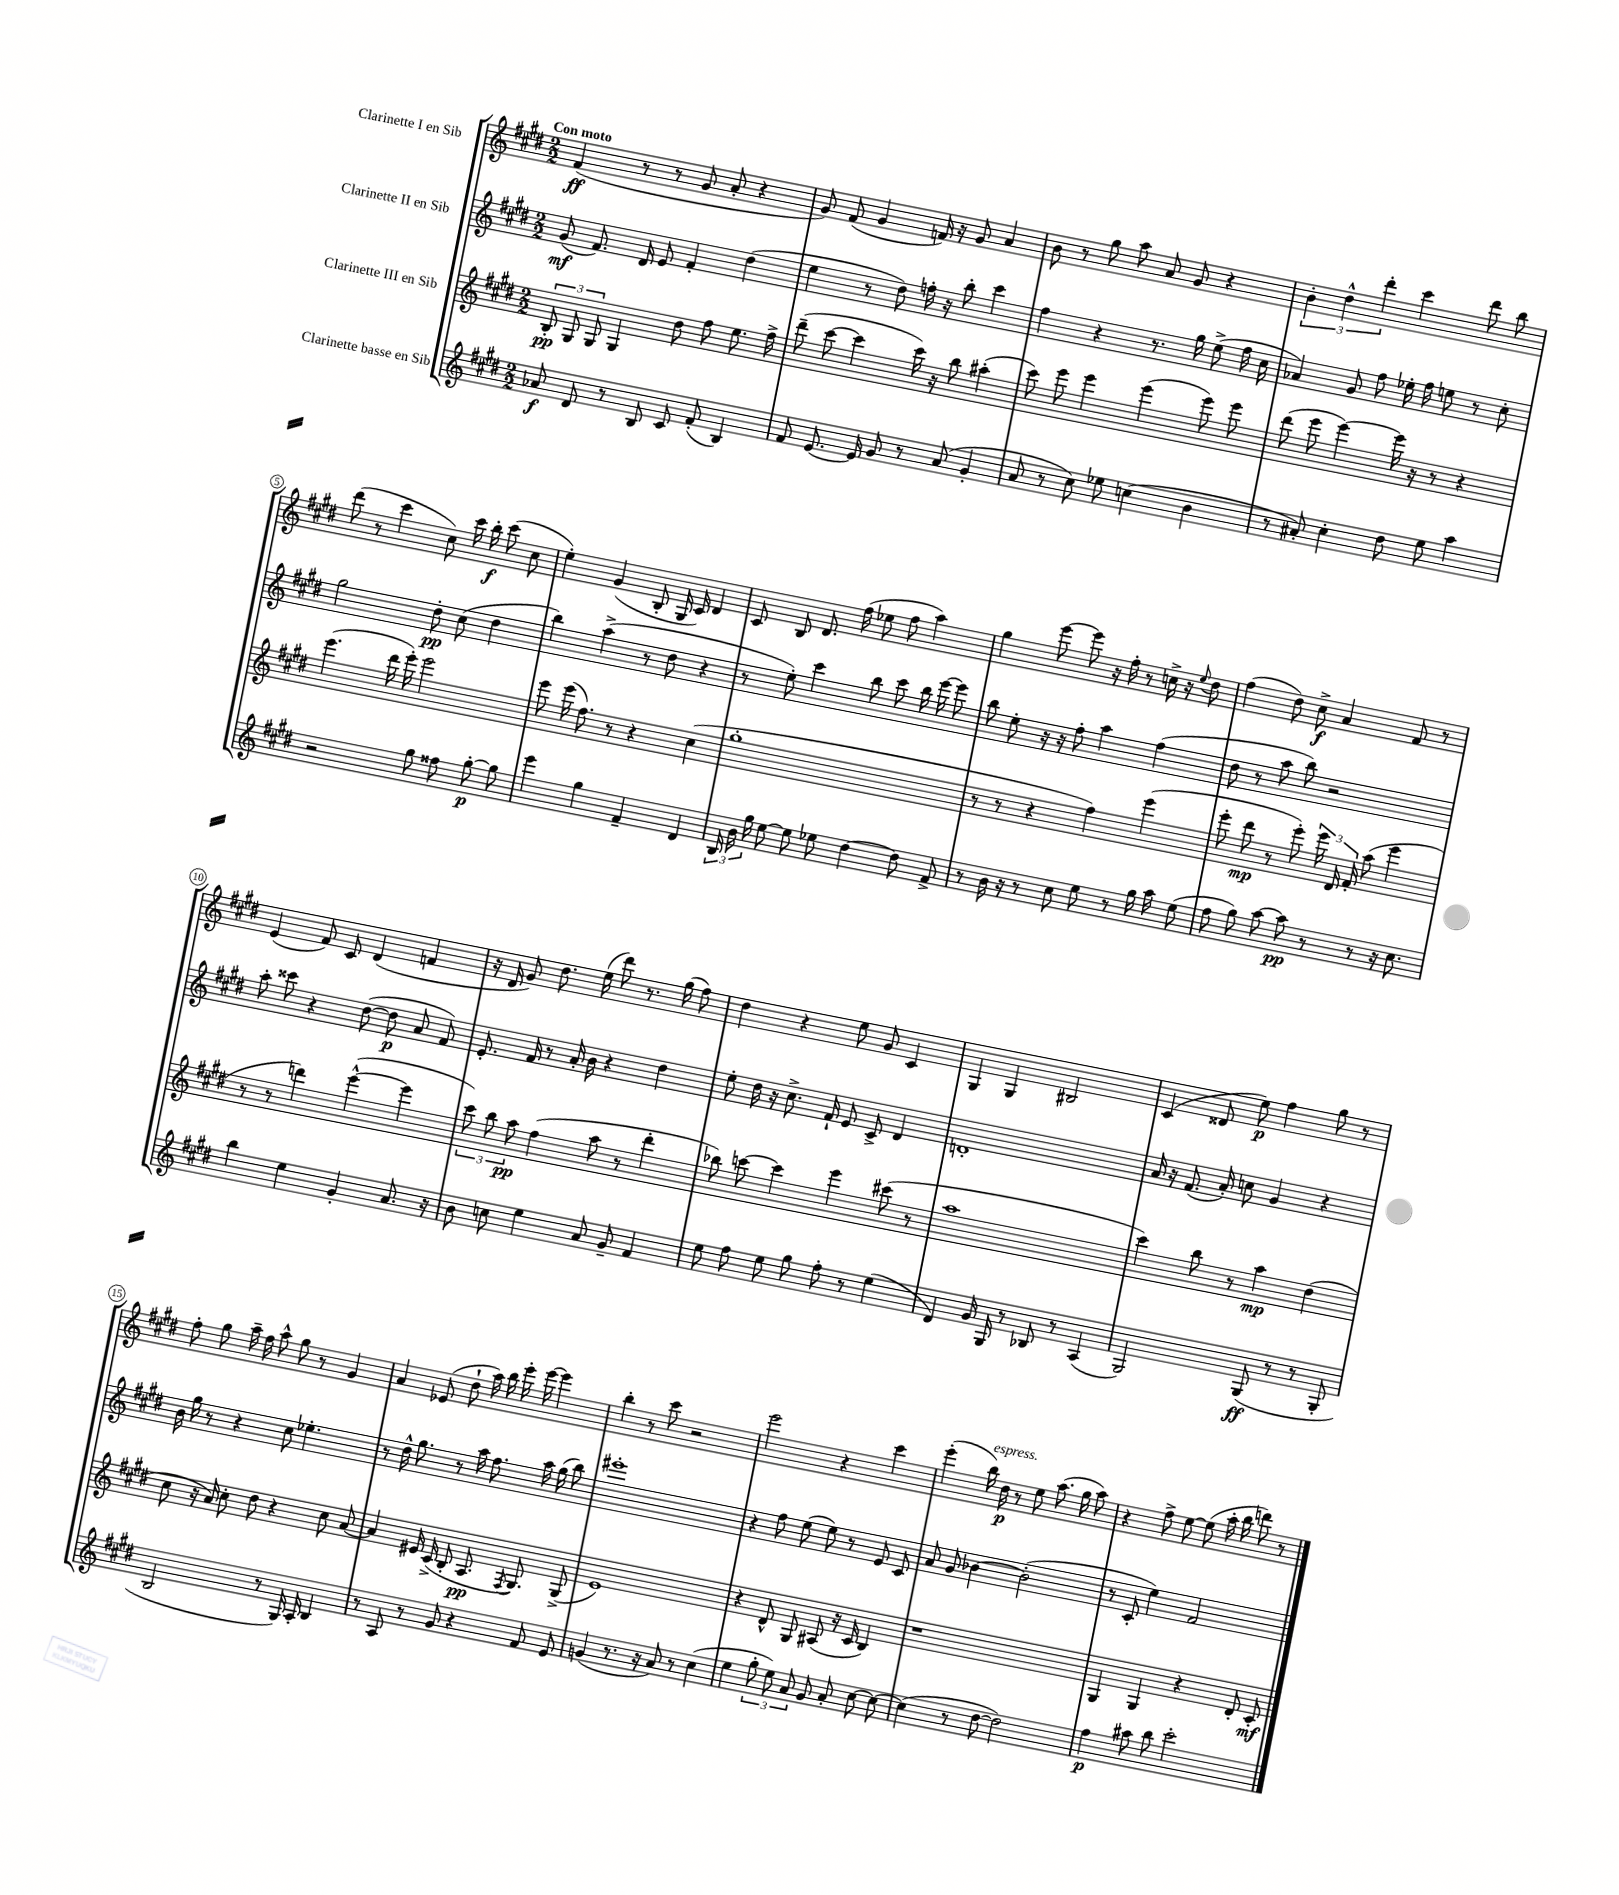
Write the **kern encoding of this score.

**kern	**dynam	**kern	**dynam	**kern	**dynam	**kern	**dynam
*part4	*part4	*part3	*part3	*part2	*part2	*part1	*part1
*staff4	*staff4	*staff3	*staff3	*staff2	*staff2	*staff1	*staff1
*I"Clarinette basse en Sib	*	*I"Clarinette III en Sib	*	*I"Clarinette II en Sib	*	*I"Clarinette I en Sib	*
*clefG2	*	*clefG2	*	*clefG2	*	*clefG2	*
*k[f#c#g#d#]	*	*k[f#c#g#d#]	*	*k[f#c#g#d#]	*	*k[f#c#g#d#]	*
*M2/2	*	*M2/2	*	*M2/2	*	*M2/2	*
=1	=1	=1	=1	=1	=1	=1	=1
!	!	!	!	!	!	!LO:TX:a:B:t=Con moto	!
8a-X/	f	12B'/	pp	(8g#/	mf	(4f#/	ff
.	.	12G#/	.	.	.	.	.
8d#/	.	.	.	8.f#/)	.	.	.
.	.	12G#/	.	.	.	.	.
8r	.	4G#/	.	.	.	8r	.
.	.	.	.	16d#/	.	.	.
8B/	.	.	.	8e/	.	8r	.
8c#/	.	8dd#\	.	4f#'/	.	8g#/	.
(8f#'/	.	8ff#\	.	.	.	8a'/	.
4B/)	.	8.ee\	.	(4dd#\	.	4r	.
.	.	16ff#^\	.	.	.	.	.
=2	=2	=2	=2	=2	=2	=2	=2
8f#/	.	(8ddd#~\	.	4ee\	.	8g#/)	.
[8.e/	.	[8ccc#\	.	.	.	(8f#/	.
.	.	4ccc#\]	.	8r	.	4g#/	.
16e/]	.	.	.	.	.	.	.
8g#/	.	.	.	8dd#\)	.	.	.
8r	.	16ccc#\)	.	16ffn'\	.	16fn/)	.
.	.	16r	.	16r	.	16r	.
(8a/	.	8bb\	.	8bb'\	.	8g#/	.
4g#'/	.	(4aa#X'\	.	4ccc#\	.	4a/	.
=3	=3	=3	=3	=3	=3	=3	=3
8a/	.	8ccc#\)	.	4ff#\	.	8b\	.
8r	.	8eee\	.	.	.	8r	.
8cc#\)	.	4eee\	.	4r	.	8gg#\	.
8ee-X\	.	.	.	.	.	8aa\	.
(4ccn\	.	(4eee\	.	8.r	.	8a/	.
.	.	.	.	.	.	8g#/	.
.	.	.	.	16gg#\	.	.	.
4b\	.	8eee\)	.	(8ee^\	.	4r	.
.	.	8eee\	.	16ff#\	.	.	.
.	.	.	.	16cc#\	.	.	.
=4	=4	=4	=4	=4	=4	=4	=4
8r	.	(8ddd#\	.	4a-X/)	.	6b'\	.
8a#X'/)	.	8eee\	.	.	.	.	.
.	.	.	.	.	.	6dd#^^\	.
4cc#'\	.	[4eee\)	.	8g#/	.	.	.
.	.	.	.	.	.	6ddd#'\	.
.	.	.	.	8ff#\	.	.	.
8dd#\	.	16eee\]	.	16ee-X'\	.	4ccc#\	.
.	.	16r	.	16ff#\	.	.	.
8ee\	.	8r	.	8een\	.	.	.
4aa\	.	4r	.	8r	.	8ddd#\	.
.	.	.	.	8cc#'\	.	8bb\	.
!!LO:LB:g=z
=5	=5	=5	=5	=5	=5	=5	=5
2r	.	(4.eee\	.	2gg#\	.	(8ddd#\	.
.	.	.	.	.	.	8r	.
.	.	.	.	.	.	4ccc#\	.
.	.	16ddd#\	.	.	.	.	.
.	.	16eee'\)	.	.	.	.	.
8gg#\	.	2eee\	.	8dd#'\	pp	8cc#\)	.
8ff##X\	.	.	.	(8cc#\	.	16ccc#\	.
.	.	.	.	.	.	16bb'\	f
[8gg#'\	p	.	.	4dd#\	.	(8ccc#\	.
8gg#\]	.	.	.	.	.	8cc#\	.
=6	=6	=6	=6	=6	=6	=6	=6
4eee\	.	8eee\	.	4bb\)	.	4ee'\)	.
.	.	(16eee\	.	.	.	.	.
.	.	8.ff#\)	.	.	.	.	.
4gg#\	.	.	.	(4aa^\	.	(4g#/	.
.	.	8r	.	.	.	.	.
4f#~/	.	4r	.	8r	.	8B'/	.
.	.	.	.	8dd#\	.	16G#/	.
.	.	.	.	.	.	16c#/)	.
4d#/	.	(4cc#\	.	4r	.	4d#/	.
=7	=7	=7	=7	=7	=7	=7	=7
24B/	.	1gg#'	.	8r	.	8c#/	.
24b\	.	.	.	.	.	.	.
24gg#\	.	.	.	.	.	.	.
[8ee\	.	.	.	8ee'\)	.	8B/	.
8ee\]	.	.	.	4ccc#\	.	8.d#/	.
8ee-X\	.	.	.	.	.	.	.
.	.	.	.	.	.	(16ff#\	.
[4dd#\	.	.	.	8bb\	.	8ee-X\	.
.	.	.	.	8ccc#\	.	8ff#\	.
8dd#\]	.	.	.	16bb\	.	4aa\)	.
.	.	.	.	[16eee\	.	.	.
8f#^/	.	.	.	8eee\]	.	.	.
=8	=8	=8	=8	=8	=8	=8	=8
8r	.	8r	.	8bb\	.	4gg#\	.
16b\	.	8r	.	8ee'\	.	.	.
16r	.	.	.	.	.	.	.
8r	.	4r	.	16r	.	[8eee\	.
.	.	.	.	16r	.	.	.
8cc#\	.	.	.	8ff#'\	.	8eee\]	.
8ee\	.	4ff#\)	.	4aa\	.	16r	.
.	.	.	.	.	.	16ff#'\	.
8r	.	.	.	.	.	8r	.
16gg#\	.	(4eee\	.	(4ff#\	.	16ccn^\	.
16aa\	.	.	.	.	.	16r	.
.	.	.	.	.	.	8qqee/	.
(8ee\	.	.	.	.	.	8dd#\	.
=9	=9	=9	=9	=9	=9	=9	=9
8ff#\	.	8eee'\	.	8dd#\	.	(4ff#\	.
8gg#\)	.	8ddd#\	mp	8r	.	.	.
[8aa\	.	8r	.	8aa\	.	8dd#\)	.
8aa\]	pp	8eee'\)	.	8bb\)	.	8cc#^\	f
8r	.	24eee\	.	2r	.	4a/	.
.	.	24d#/	.	.	.	.	.
.	.	24f#'/	.	.	.	.	.
8r	.	(8aa\	.	.	.	.	.
16r	.	4eee\	.	.	.	8f#/	.
8.cc#\	.	.	.	.	.	.	.
.	.	.	.	.	.	8r	.
!!LO:LB:g=z
=10	=10	=10	=10	=10	=10	=10	=10
4bb\	.	8r	.	8aa'\	.	(4e/	.
.	.	8r	.	8ccc##X\	.	.	.
4ee\	.	4dddn\)	.	4r	.	8f#/)	.
.	.	.	.	.	.	8c#/	.
4g#'/	.	([4eee^^\	.	([8dd#\	.	(4d#/	.
.	.	.	.	8dd#\]	p	.	.
8.a/	.	4eee\]	.	8a/	.	4fn/	.
.	.	.	.	8f#/)	.	.	.
16r	.	.	.	.	.	.	.
=11	=11	=11	=11	=11	=11	=11	=11
8b\	.	12ccc#\)	.	8.e'/	.	16r	.
.	.	.	.	.	.	16d#/	.
.	.	12bb\	.	.	.	.	.
8ccn\	.	.	.	.	.	8g#/)	.
.	.	12aa\	pp	.	.	.	.
.	.	.	.	16f#/	.	.	.
4ee\	.	(4ff#\	.	8r	.	8.dd#\	.
.	.	.	.	16a'/	.	.	.
.	.	.	.	16b\	.	(16ee\	.
8a/	.	8aa\	.	4r	.	8ddd#\)	.
8g#~/	.	8r	.	.	.	8.r	.
4f#/	.	4ddd#'\	.	4dd#\	.	.	.
.	.	.	.	.	.	(16gg#\	.
.	.	.	.	.	.	8ff#\)	.
=12	=12	=12	=12	=12	=12	=12	=12
8ee\	.	8bb-X\)	.	8ee'\	.	4dd#\	.
8ff#\	.	[8cccn\	.	16dd#\	.	.	.
.	.	.	.	16r	.	.	.
8ee\	.	4ccc\]	.	8.cc#^\	.	4r	.
8gg#\	.	.	.	.	.	.	.
.	.	.	.	16f#`/	.	.	.
8ff#'\	.	4eee\	.	8e/	.	8ee\	.
8r	.	.	.	8c#^/	.	8g#/	.
(4ee\	.	(8ccc#X\	.	4d#/	.	4c#/	.
.	.	8r	.	.	.	.	.
=13	=13	=13	=13	=13	=13	=13	=13
4d#/)	.	1aa	.	1dn'	.	4G#/	.
16g#/	.	.	.	.	.	4G#/	.
16G#/	.	.	.	.	.	.	.
8r	.	.	.	.	.	.	.
8B-X/	.	.	.	.	.	2B#X/	.
8r	.	.	.	.	.	.	.
(4A/	.	.	.	.	.	.	.
=14	=14	=14	=14	=14	=14	=14	=14
2G#/)	.	4ccc#\)	.	16a/	.	(4c#/	.
.	.	.	.	16r	.	.	.
.	.	.	.	(8.f#/	.	.	.
.	.	8bb\	.	.	.	8d##X/	.
.	.	.	.	16a'/)	.	.	.
.	.	8r	.	8ccn\	.	8ee\)	p
(8G#/	ff	4aa\	mp	4g#/	.	4ff#\	.
8r	.	.	.	.	.	.	.
8r	.	(4dd#\	.	4r	.	8gg#\	.
8G#'/	.	.	.	.	.	8r	.
!!LO:LB:g=z
=15	=15	=15	=15	=15	=15	=15	=15
2B/	.	8cc#\	.	16b\	.	8ff#'\	.
.	.	.	.	16gg#\	.	.	.
.	.	16r	.	8r	.	8gg#\	.
.	.	16a/)	.	.	.	.	.
.	.	8cc#'\	.	4r	.	16aa~\	.
.	.	.	.	.	.	16ff#\	.
.	.	8dd#\	.	.	.	8aa^^\	.
8r	.	4r	.	8cc#\	.	8gg#\	.
16G#/)	.	.	.	4.ee-X'\	.	8r	.
16A'/	.	.	.	.	.	.	.
4B/	.	8cc#\	.	.	.	4g#/	.
.	.	[8a/	.	.	.	.	.
=16	=16	=16	=16	=16	=16	=16	=16
8r	.	4a/]	.	8r	.	4a/	.
8A/	.	.	.	16dd#^^\	.	.	.
.	.	.	.	8.gg#\	.	.	.
8r	.	16e#X/	.	.	.	(8e-X/	.
.	.	(16c#^/	.	.	.	.	.
8g#/	.	8B'/	.	8r	.	8dd#`\	.
4r	.	8.A/	pp	16aa\	.	16aa\)	.
.	.	.	.	8.ff#\	.	16bb\	.
.	.	.	.	.	.	16eee'\	.
.	.	8qF#/	.	.	.	.	.
.	.	8.G#/)	.	.	.	[16eee\	.
8f#/	.	.	.	16aa\	.	4eee\]	.
.	.	.	.	(16gg#\	.	.	.
8e/	.	(8G#^/	.	8bb\)	.	.	.
=17	=17	=17	=17	=17	=17	=17	=17
(4gn/	.	1e)	.	1eee#X'	.	4bb'\	.
8.r	.	.	.	.	.	8r	.
.	.	.	.	.	.	8ccc#\	.
16r	.	.	.	.	.	.	.
8a/)	.	.	.	.	.	2r	.
8r	.	.	.	.	.	.	.
(4cc#\	.	.	.	.	.	.	.
=18	=18	=18	=18	=18	=18	=18	=18
4ee\	.	4r	.	4r	.	2eee\	.
12gg#'\	.	8d#^^/	.	8ff#\	.	.	.
12ee\)	.	.	.	.	.	.	.
.	.	8G#/	.	(8ee\	.	.	.
12a/	.	.	.	.	.	.	.
8g#/	.	(8A#X/	.	8ee\)	.	4r	.
8a'/	.	16r	.	8r	.	.	.
.	.	16c#/	.	.	.	.	.
[8cc#\	.	4B/)	.	8e/	.	4ccc#\	.
8cc#\_	.	.	.	8c#/	.	.	.
=19	=19	=19	=19	=19	=19	=19	=19
(4cc#\]	.	1r	.	8a/	.	(4eee'\	.
.	.	.	.	8g#/	.	.	.
!	!	!	!	!	!	!LO:TX:a:i:t=espress.	!
8r	.	.	.	[4b-X\	.	16bb\)	.
.	.	.	.	.	.	16dd#\	p
[8dd#\	.	.	.	.	.	8r	.
2dd#\])	.	.	.	(2b-'\]	.	8ee\	.
.	.	.	.	.	.	(8.aa\	.
.	.	.	.	.	.	16gg#\	.
.	.	.	.	.	.	8aa\)	.
=20	=20	=20	=20	=20	=20	=20	=20
4ff#\	p	4G#/	.	8r	.	4r	.
.	.	.	.	8c#'/	.	.	.
8aa#X\	.	4G#/	.	4ee\)	.	8ff#^\	.
8bb\	.	.	.	.	.	[8ee\	.
2ccc#'\	.	4r	.	2f#/	.	(8ee\]	.
.	.	.	.	.	.	16aa'\	.
.	.	.	.	.	.	16bb\	.
.	.	8d#'/	.	.	.	8dddn\)	.
.	.	8c#'/	mf	.	.	8r	.
==	==	==	==	==	==	==	==
*-	*-	*-	*-	*-	*-	*-	*-
